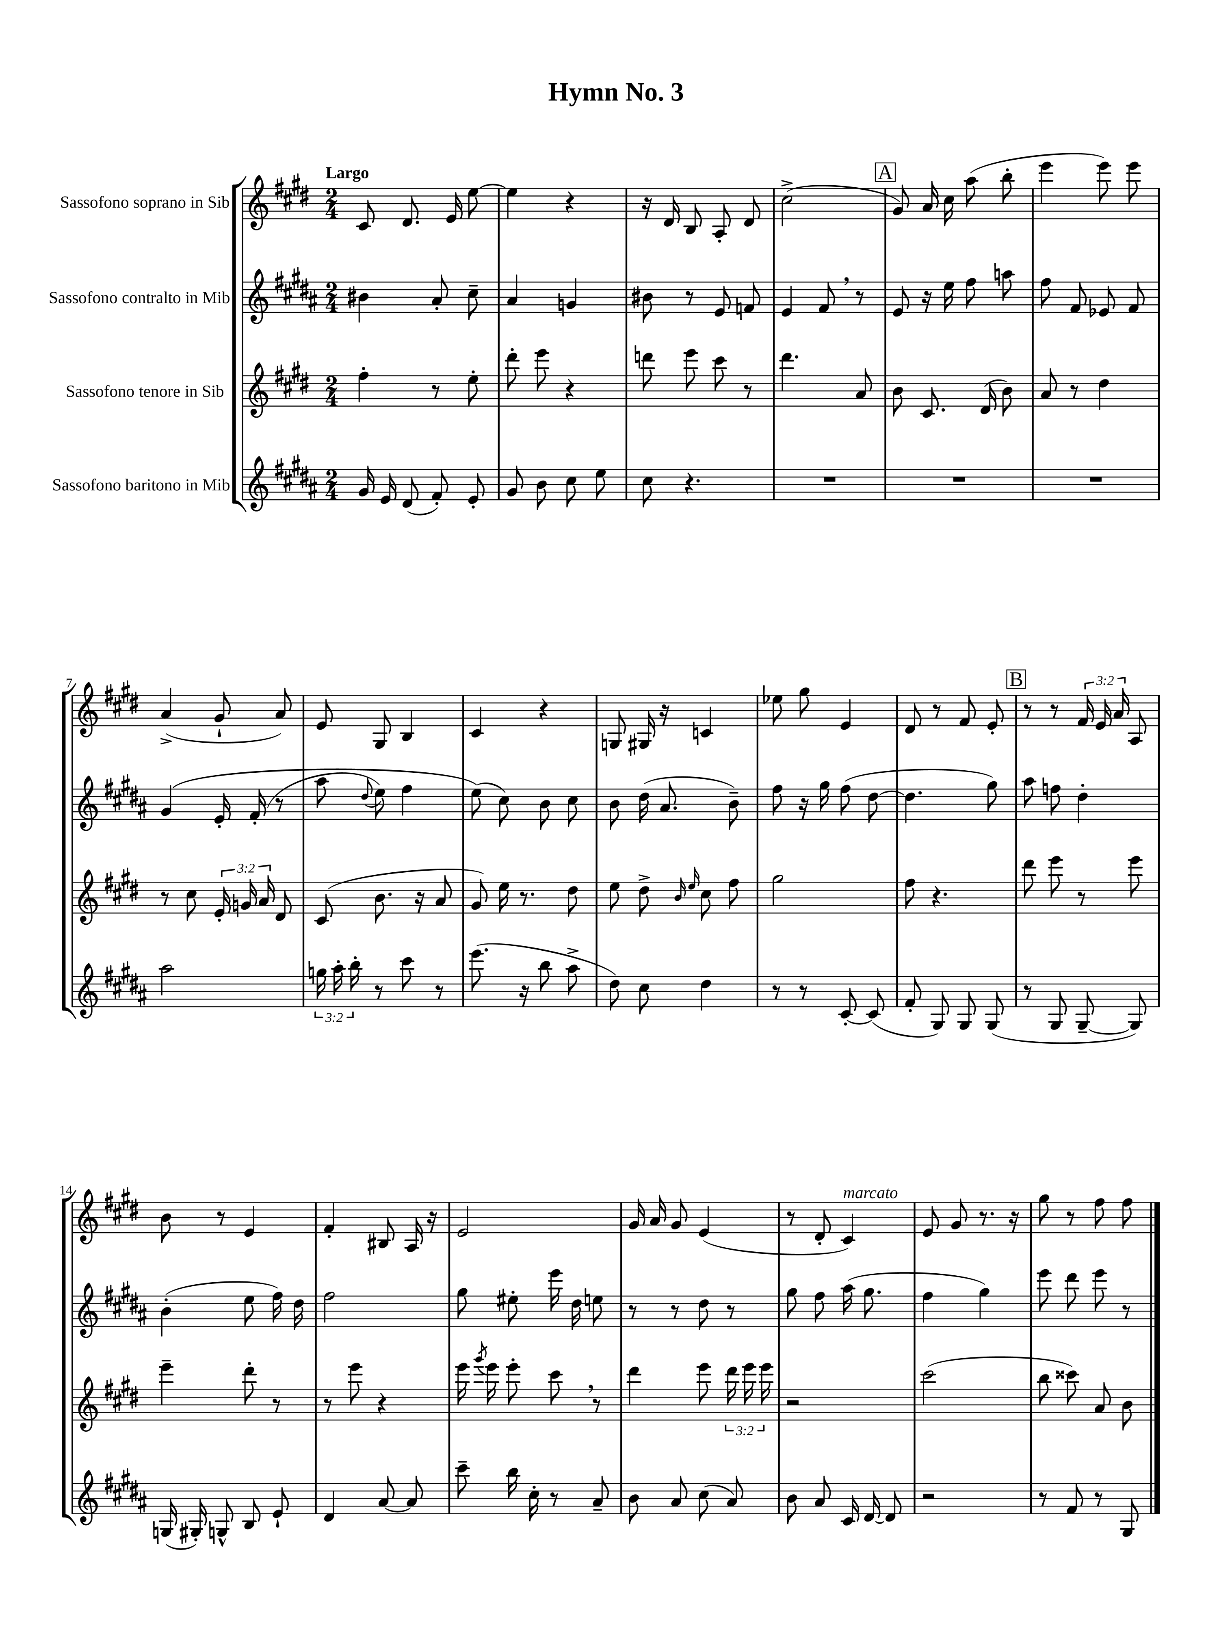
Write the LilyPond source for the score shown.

\header { title = "Hymn No. 3" }
<<
\new StaffGroup <<
\new Staff = "s0" \with { instrumentName = "Sassofono soprano in Sib" } {
    \clef treble \key e \major \numericTimeSignature \time 2/4 \override Staff.TupletNumber.text = #tuplet-number::calc-fraction-text \tempo "Largo"
    \autoBeamOff cis'8 dis'8. e'16 e''8~ |
    e''4 r4 |
    r16 dis'16 b8 a8-. dis'8 |
    cis''2->( |
    \mark \markup { \box "A" } gis'8) a'16 cis''16 a''8( b''8-. |
    e'''4 e'''8) e'''8 |
    a'4->( gis'8-! a'8) |
    e'8 gis8 b4 |
    cis'4 r4 |
    g8 gis16 r16 c'4 |
    ees''8 gis''8 e'4 |
    dis'8 r8 fis'8 e'8-. |
    \mark \markup { \box "B" } r8 r8 \tuplet 3/2 { fis'16 e'16 a'16 } a8 |
    b'8 r8 e'4 |
    fis'4-. bis8 a16 r16 |
    e'2 |
    gis'16 a'16 gis'8 e'4( |
    r8 dis'8-. cis'4^\markup { \italic "marcato" }) |
    e'8 gis'8 r8. r16 |
    gis''8 r8 fis''8 fis''8 \bar "|." |
}
\new Staff = "s1" \with { instrumentName = "Sassofono contralto in Mib" } {
    \clef treble \key b \major \numericTimeSignature \time 2/4
    \autoBeamOff bis'4 ais'8-. cis''8-- |
    ais'4 g'4 |
    bis'8 r8 e'8 f'8 |
    e'4 fis'8 \breathe r8 |
    \mark \markup { \box "A" } e'8 r16 e''16 fis''8 a''8 |
    fis''8 fis'8 ees'8 fis'8 |
    gis'4\( e'16-. fis'16-.( r8 |
    ais''8 \appoggiatura { dis''8 } e''8) fis''4 |
    e''8(\) cis''8) b'8 cis''8 |
    b'8 dis''16( ais'8. b'8--) |
    fis''8 r16 gis''16 fis''8( dis''8~ |
    dis''4. gis''8) |
    \mark \markup { \box "B" } ais''8 f''8 dis''4-. |
    b'4-.( e''8 fis''16) dis''16 |
    fis''2 |
    gis''8 eis''8-. e'''16 dis''16 e''8 |
    r8 r8 dis''8 r8 |
    gis''8 fis''8 ais''16( gis''8. |
    fis''4 gis''4) |
    e'''8 dis'''8 e'''8 r8 \bar "|." |
}
\new Staff = "s2" \with { instrumentName = "Sassofono tenore in Sib" } {
    \clef treble \key e \major \numericTimeSignature \time 2/4 \override Staff.TupletNumber.text = #tuplet-number::calc-fraction-text
    \autoBeamOff fis''4-. r8 e''8-. |
    dis'''8-. e'''8 r4 |
    d'''8 e'''8 cis'''8 r8 |
    dis'''4. a'8 |
    \mark \markup { \box "A" } b'8 cis'8. dis'16( b'8) |
    a'8 r8 dis''4 |
    r8 cis''8 \tuplet 3/2 { e'16-. g'16 a'16 } dis'8 |
    cis'8( b'8. r16 a'8 |
    gis'8) e''16 r8. dis''8 |
    e''8 dis''8-> \grace { b'16 e''16 } cis''8 fis''8 |
    gis''2 |
    fis''8 r4. |
    \mark \markup { \box "B" } dis'''8 e'''8 r8 e'''8 |
    e'''4-- dis'''8-. r8 |
    r8 e'''8 r4 |
    e'''16 \acciaccatura { gis'''8 } e'''16 e'''8-. cis'''8 \breathe r8 |
    dis'''4 e'''8 \tuplet 3/2 { dis'''16 e'''16 e'''16 } |
    r2 |
    cis'''2( |
    b''8 cisis'''8) a'8 b'8 \bar "|." |
}
\new Staff = "s3" \with { instrumentName = "Sassofono baritono in Mib" } {
    \clef treble \key b \major \numericTimeSignature \time 2/4 \override Staff.TupletNumber.text = #tuplet-number::calc-fraction-text
    \autoBeamOff gis'16 e'16 dis'8( fis'8-.) e'8-. |
    gis'8 b'8 cis''8 e''8 |
    cis''8 r4. |
    R2 |
    \mark \markup { \box "A" } R2 |
    R2 |
    ais''2 |
    \tuplet 3/2 { g''16 ais''16-. b''16-. } r8 cis'''8 r8 |
    e'''8.( r16 b''8 ais''8-> |
    dis''8) cis''8 dis''4 |
    r8 r8 cis'8~-. cis'8( |
    fis'8-. gis8) gis8 gis8( |
    \mark \markup { \box "B" } r8 gis8 gis8~-- gis8) |
    g16( gis16-.) g8-^ b8 e'8-! |
    dis'4 ais'8~ ais'8 |
    cis'''8-- b''16 cis''16-. r8 ais'8-- |
    b'8 ais'8 cis''8( ais'8) |
    b'8 ais'8 cis'16 dis'16~ dis'8 |
    r2 |
    r8 fis'8 r8 gis8 \bar "|." |
}
>>
>>
